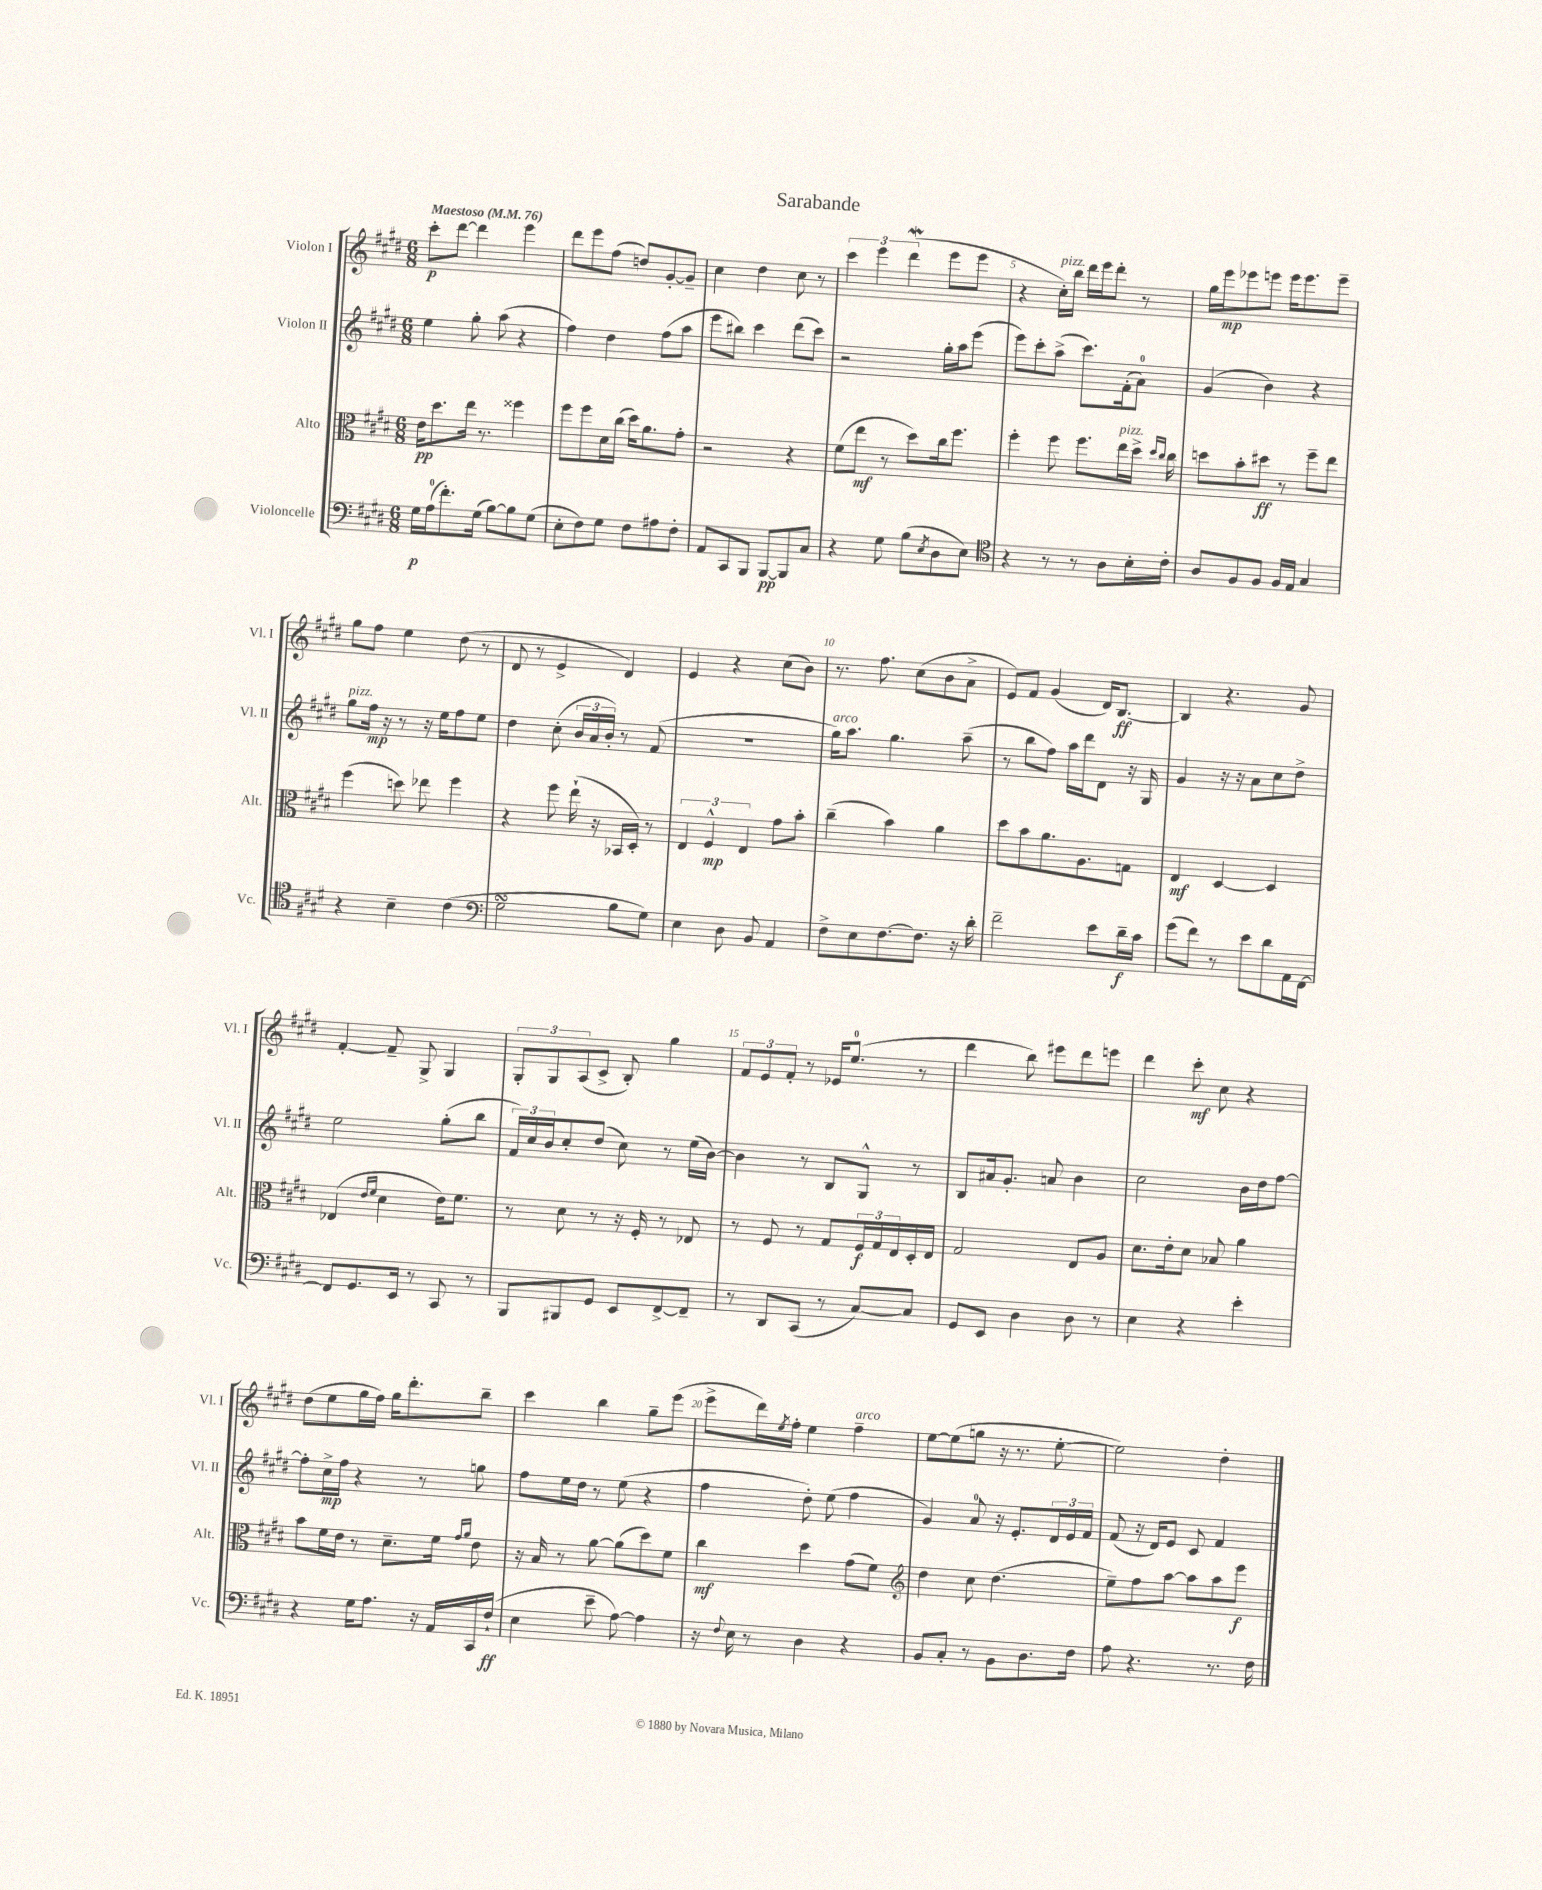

**kern	**dynam	**kern	**dynam	**kern	**dynam	**kern	**dynam
*part4	*part4	*part3	*part3	*part2	*part2	*part1	*part1
*staff4	*staff4	*staff3	*staff3	*staff2	*staff2	*staff1	*staff1
*I"Violoncelle	*	*I"Alto	*	*I"Violon II	*	*I"Violon I	*
*I'Vc.	*	*I'Alt.	*	*I'Vl. II	*	*I'Vl. I	*
*clefF4	*	*clefC3	*	*clefG2	*	*clefG2	*
*k[f#c#g#d#]	*	*k[f#c#g#d#]	*	*k[f#c#g#d#]	*	*k[f#c#g#d#]	*
*M6/8	*	*M6/8	*	*M6/8	*	*M6/8	*
*MM76	*	*MM76	*	*MM76	*	*MM76	*
=1	=1	=1	=1	=1	=1	=1	=1
!	!	!	!	!	!	!LO:TX:a:B:t=Maestoso	!
16G#\LL	p	16e\KL	pp	4ee\	.	8ccc#'\L	p
(16A\J	.	8.dd#\	.	.	.	.	.
8.f#'\)	.	.	.	.	.	[8ddd#\J	.
.	.	16ee\Jk	.	8gg#'\	.	4ddd#\]	.
(16G#\Jk	.	8.r	.	.	.	.	.
[8B\L)	.	.	.	(8aa\	.	.	.
8B\]	.	4ff##X\	.	4r	.	4eee\	.
(8G#\J	.	.	.	.	.	.	.
=2	=2	=2	=2	=2	=2	=2	=2
8E'\L	.	8ff#\L	.	4ff#\)	.	8ddd#\L	.
8F#\)	.	8ff#\	.	.	.	8eee\	.
8G#\J	.	16d#\L	.	4dd#\	.	(8ff#\J	.
.	.	(16cc#\JJ	.	.	.	.	.
8F#\L	.	16dd#\KL)	.	.	.	8ddn/L)	.
.	.	8.a\	.	.	.	.	.
8A#X\	.	.	.	(8ff#\L	.	[8g#'/	.
8F#'\J	.	8g#'\J	.	8aa\J	.	8g#~/J]	.
=3	=3	=3	=3	=3	=3	=3	=3
8AA/L	.	2r	.	8eee\L	.	4cc#\	.
8CC#/	.	.	.	8bb#X\J)	.	.	.
8BBB/J	.	.	.	4ccc#\	.	4dd#\	.
[8BBB/L	pp	.	.	.	.	.	.
8BBB/]	.	4r	.	(8ddd#\L	.	8cc#\	.
8C#/J	.	.	.	8ccc#\J)	.	8r	.
=4	=4	=4	=4	=4	=4	=4	=4
4r	.	(8f#\L	.	2r	.	6ccc#\	.
.	.	8ee\J	mf	.	.	.	.
.	.	.	.	.	.	6eee\	.
8G#\	.	8r	.	.	.	.	.
.	.	.	.	.	.	(6ddd#W\	.
(8B\L	.	8dd#\L)	.	.	.	.	.
8qE/	.	.	.	.	.	.	.
8D#\	.	16cc#\k	.	16gg#'\LL	.	8eee\L	.
.	.	8.ff#\J	.	16aa\J	.	.	.
8E\J)	.	.	.	(8eee\J	.	8eee\J	.
=5	=5	=5	=5	=5	=5	=5	=5
*clefC4	*	*	*	*	*	*	*
4r	.	4ff#'\	.	8eee\L)	.	4r	.
.	.	.	.	8ccc#'\	.	.	.
!	!	!	!	!	!	!LO:TX:a:i:t=pizz.	!
8r	.	8ff#\	.	(8aa^\J	.	16cc#'\LL)	.
.	.	.	.	.	.	16bb\JJ	.
8r	.	8.ff#\L	.	8.ccc#\L)	.	16ddd#\LL	.
.	.	.	.	.	.	16eee\J	.
8A\L	.	.	.	.	.	8ddd#'\J	.
!	!	!LO:TX:a:i:t=pizz.	!	!	!	!	!
.	.	16ee\L	.	(16f#'\k	.	.	.
16B'\L	.	16dd#^\JJ	.	8a\J)	.	8r	.
.	.	16qqdd#/LL	.	.	.	.	.
.	.	16qqcc#/JJ	.	.	.	.	.
16c#'\JJ	.	16cc#\	.	.	.	.	.
=6	=6	=6	=6	=6	=6	=6	=6
8A/L	.	8ddn\L	.	(4g#/	.	16gg#\LL	.
.	.	.	.	.	.	16eee\J	mp
8F#/	.	8b'\	.	.	.	8eee-X\	.
8F#/J	.	8dd#X\J	ff	4b\)	.	8eeen\J	.
16F#/LL	.	8r	.	.	.	16eee\KL	.
16E/JJ	.	.	.	.	.	8.eee\	.
4G#/	.	8ff#~\L	.	4r	.	.	.
.	.	8ee\J	.	.	.	8eee~\J	.
!!LO:LB:g=z
=7	=7	=7	=7	=7	=7	=7	=7
!	!	!	!	!LO:TX:a:i:t=pizz.	!	!	!
4r	.	(4ff#\	.	8gg#\L	.	8gg#\L	.
.	.	.	.	16ff#\Jk	mp	8ff#\J	.
.	.	.	.	16r	.	.	.
4B~\	.	8ddn\)	.	8r	.	4ee\	.
.	.	8ee-X\	.	16r	.	.	.
.	.	.	.	16ee\KL	.	.	.
(4c#\	.	4ff#\	.	8ff#\	.	(8dd#\	.
.	.	.	.	8ee\J	.	8r	.
=8	=8	=8	=8	=8	=8	=8	=8
*clefF4	*	*	*	*	*	*	*
2G#sSsS\	.	4r	.	4dd#\	.	8d#/	.
.	.	.	.	.	.	8r	.
.	.	8ff#\	.	(8cc#'\	.	4e^/	.
.	.	(16ee`\	.	24b/LL	.	.	.
.	.	.	.	24a/	.	.	.
.	.	16r	.	.	.	.	.
.	.	.	.	24b'/JJ)	.	.	.
8B\L	.	16BB-X/LL	.	8r	.	4d#/)	.
.	.	16D#'/JJ)	.	.	.	.	.
8G#\J)	.	8r	.	(8f#/	.	.	.
=9	=9	=9	=9	=9	=9	=9	=9
4E\	.	6E/	.	2.r	.	4e/	.
.	.	6F#^^/	mp	.	.	.	.
8D#\	.	.	.	.	.	4r	.
.	.	6E/	.	.	.	.	.
8BB/	.	.	.	.	.	.	.
4AA/	.	8g#\L	.	.	.	(8cc#\L	.
.	.	8b'\J	.	.	.	8b\J)	.
=10	=10	=10	=10	=10	=10	=10	=10
!	!	!	!	!LO:TX:a:i:t=arco	!	!	!
8F#^\L	.	(4cc#~\	.	16gg#\KL)	.	8.r	.
.	.	.	.	8.aa\J	.	.	.
8E\	.	.	.	.	.	.	.
.	.	.	.	.	.	8.ff#\	.
[8.F#\	.	4b\)	.	4.gg#\	.	.	.
.	.	.	.	.	.	(8cc#\L	.
8.F#\J]	.	.	.	.	.	.	.
.	.	4a\	.	.	.	8b\	.
16r	.	.	.	(8aa~\	.	8a^\J	.
16d#'\	.	.	.	.	.	.	.
=11	=11	=11	=11	=11	=11	=11	=11
2f#~\	.	8dd#\L	.	8r	.	8e/L)	.
.	.	8b\	.	8bb\L	.	8f#/J	.
.	.	8.a\	.	8ff#\J)	.	(4g#/	.
.	.	.	.	16aa\LL	.	.	.
.	.	8.A\	.	16ddd#\J	.	.	.
8e\L	.	.	.	8d#\J	.	16d#/KL)	.
.	.	.	.	.	.	[8.B/J	ff
16d#~\L	f	8Gn\J	.	16r	.	.	.
16c#\JJ	.	.	.	16G#/	.	.	.
=12	=12	=12	=12	=12	=12	=12	=12
(8g#\L	.	4E/	mf	4g#/	.	4B/]	.
8f#\J)	.	.	.	.	.	.	.
8r	.	[4D#/	.	16r	.	4.r	.
.	.	.	.	16r	.	.	.
8e\L	.	.	.	8a\L	.	.	.
8d#\	.	4D#/]	.	8cc#\	.	.	.
16AA\L	.	.	.	8dd#^\J	.	8g#/	.
[16FF#\JJ	.	.	.	.	.	.	.
!!LO:LB:g=z
=13	=13	=13	=13	=13	=13	=13	=13
8FF#/L]	.	(4E-X/	.	2ee\	.	[4f#'/	.
8.GG#/	.	.	.	.	.	.	.
.	.	16qqe/LL	.	.	.	.	.
.	.	16qqf#/JJ	.	.	.	.	.
.	.	4d#\	.	.	.	8f#~/]	.
16EE/Jk	.	.	.	.	.	.	.
8r	.	.	.	.	.	8G#^/	.
8CC#/	.	16e\KL)	.	(8gg#'\L	.	4G#/	.
.	.	8.f#\J	.	.	.	.	.
8r	.	.	.	8bb\J	.	.	.
=14	=14	=14	=14	=14	=14	=14	=14
8BBB/L	.	8r	.	24f#/LL)	.	12G#'/L	.
.	.	.	.	24cc#/	.	.	.
.	.	.	.	24b/J	.	12G#/	.
8BBB#X/	.	8d#\	.	8cc#'/	.	.	.
.	.	.	.	.	.	(12A/	.
8GG#/J	.	8r	.	(8dd#/J	.	8c#^/J	.
8EE/L	.	16r	.	8cc#\)	.	8B'/)	.
.	.	16F#'/	.	.	.	.	.
[8FF#^/	.	8r	.	8r	.	4gg#\	.
8FF#~/J]	.	8E-X/	.	(16ee\LL	.	.	.
.	.	.	.	[16b\JJ)	.	.	.
=15	=15	=15	=15	=15	=15	=15	=15
8r	.	8r	.	4b\]	.	12f#/L	.
.	.	.	.	.	.	12e/	.
8DD#/L	.	8F#/	.	.	.	.	.
.	.	.	.	.	.	12f#'/J	.
(8CC#/J	.	8r	.	8r	.	8r	.
8r	.	8G#/L	.	8B/L	.	16e-X/KL	.
.	.	.	.	.	.	(8.ee/J	.
[8C#/L)	.	24F#/L	f	8G#^^/J	.	.	.
.	.	24G#/	.	.	.	.	.
.	.	24E/	.	.	.	.	.
8C#/J]	.	16D#'/	.	8r	.	8r	.
.	.	16E/JJ	.	.	.	.	.
=16	=16	=16	=16	=16	=16	=16	=16
8GG#/L	.	2G#/	.	8B/L	.	4ddd#\	.
8EE/J	.	.	.	16a#X/k	.	.	.
.	.	.	.	8.g#'/J	.	.	.
4D#\	.	.	.	.	.	8bb\)	.
.	.	.	.	8an/	.	8eee#X\L	.
8D#\	.	8E/L	.	4b\	.	8ddd#\	.
8r	.	8A/J	.	.	.	8eeen\J	.
=17	=17	=17	=17	=17	=17	=17	=17
4E\	.	8.d#\L	.	2cc#\	.	4ddd#\	.
.	.	16e'\k	.	.	.	.	.
4r	.	8d#\J	.	.	.	8ccc#'\	mf
.	.	8B-X/	.	.	.	8cc#\	.
4e'\	.	4a\	.	16b\LL	.	4r	.
.	.	.	.	16dd#\J	.	.	.
.	.	.	.	[8ff#\J	.	.	.
!!LO:LB:g=z
=18	=18	=18	=18	=18	=18	=18	=18
4r	.	8b\L	.	8ff#'\L]	.	(8dd#\L	.
.	.	16f#\L	.	16cc#^\L	mp	8ee\	.
.	.	16e\JJ	.	16ff#\JJ	.	.	.
16G#\KL	.	8r	.	4r	.	16gg#\L	.
8.A\J	.	.	.	.	.	16ff#\JJ)	.
.	.	8.d#~\L	.	.	.	16gg#\KL	.
.	.	.	.	.	.	8.ddd#'\	.
16r	.	.	.	8r	.	.	.
16AA/LL	.	16f#\Jk	.	.	.	.	.
.	.	16qqg#/LL	.	.	.	.	.
.	.	16qqa/JJ	.	.	.	.	.
16CC#/	.	8e\	.	8ggn\	.	8bb~\J	.
(16F#`/JJ	ff	.	.	.	.	.	.
=19	=19	=19	=19	=19	=19	=19	=19
4E\	.	16r	.	8ff#\L	.	4ccc#\	.
.	.	16B/	.	.	.	.	.
.	.	8r	.	16ee\L	.	.	.
.	.	.	.	16dd#\JJ	.	.	.
8e~\	.	[8a\	.	8r	.	4bb\	.
[8A\)	.	(8a\L]	.	(8ee\	.	.	.
4A\]	.	8dd#\)	.	4r	.	8gg#~\L	.
.	.	8f#\J	.	.	.	(8eee\J	.
=20	=20	=20	=20	=20	=20	=20	=20
16r	.	4cc#\	mf	4ff#\	.	8eee^\L	.
8qqF#/	.	.	.	.	.	.	.
16E\	.	.	.	.	.	.	.
8r	.	.	.	.	.	16ddd#\L)	.
.	.	.	.	.	.	8qee/	.
.	.	.	.	.	.	16ff#'\JJ	.
4D#\	.	4dd#\	.	8dd#'\)	.	4ee\	.
.	.	.	.	(8ee\	.	.	.
!	!	!	!	!	!	!LO:TX:a:i:t=arco	!
4r	.	(8g#\L	.	4ff#\	.	4ff#~\	.
.	.	8f#\J)	.	.	.	.	.
=21	=21	=21	=21	=21	=21	=21	=21
*	*	*clefG2	*	*	*	*	*
8BB/L	.	4dd#\	.	4g#/)	.	[8ee\L	.
8C#'/J	.	.	.	.	.	(8ee\]	.
8r	.	8cc#\	.	8a/	.	8ggn\J	.
8BB\L	.	(4.dd#\	.	16r	.	16r	.
.	.	.	.	8.e'/L	.	8.r	.
8.D#\	.	.	.	.	.	.	.
.	.	.	.	24d#/L	.	[8ee'\	.
.	.	.	.	24e/	.	.	.
16F#\Jk	.	.	.	.	.	.	.
.	.	.	.	24f#/JJ	.	.	.
=22	=22	=22	=22	=22	=22	=22	=22
8A\	.	8ee~\L)	.	(8f#/	.	2ee\])	.
4.r	.	8ff#\	.	16r	.	.	.
.	.	.	.	16d#/KL)	.	.	.
.	.	[8aa\J	.	8e/J	.	.	.
.	.	8aa\L]	.	8c#/	.	.	.
8.r	.	8aa\	.	4f#/	.	4dd#'\	.
.	.	8eee\J	f	.	.	.	.
16F#\	.	.	.	.	.	.	.
==	==	==	==	==	==	==	==
*-	*-	*-	*-	*-	*-	*-	*-
